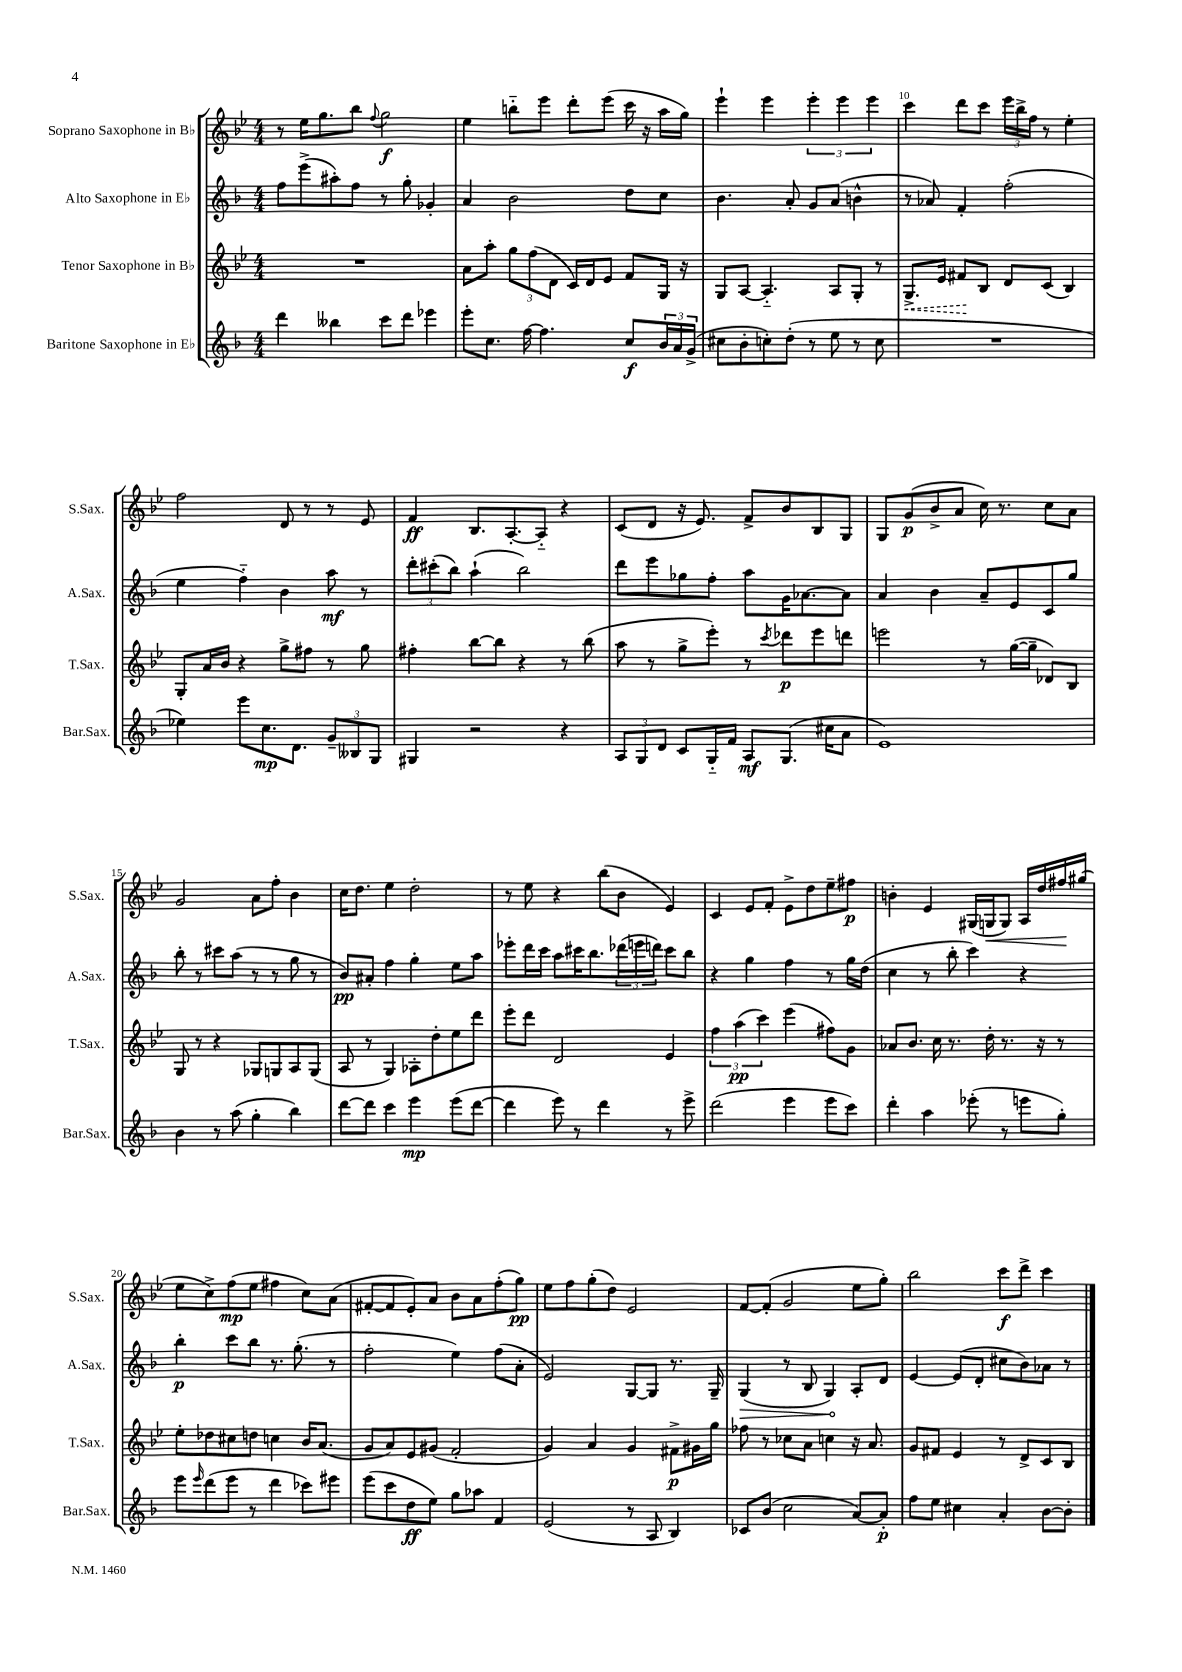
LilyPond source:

<<
\new StaffGroup <<
\new Staff = "s0" \with { instrumentName = "Soprano Saxophone in Bb" shortInstrumentName = "S.Sax." } {
    \clef treble \key bes \major \numericTimeSignature \time 4/4
    r8 ees''16 g''8. bes''8 \appoggiatura { f''8 } g''2\f |
    ees''4 b''8-_ ees'''8 d'''8-. ees'''8( c'''16 r16 a''16 g''16) |
    ees'''4-! ees'''4 \tuplet 3/2 { ees'''4-. ees'''4 ees'''4 } |
    c'''4 d'''8 c'''8 \tuplet 3/2 { ees'''16 bes''16-> f''16 } r8 ees''4-. |
    f''2 d'8 r8 r8 ees'8 |
    f'4\ff bes8. a8.~-. a8-_ r4 |
    c'8( d'8 r16 ees'8.) f'8-> bes'8 bes8 g8 |
    g8 g'8\p( bes'8-> a'8 c''16) r8. c''8 a'8 |
    g'2 a'8 f''8-. bes'4 |
    c''16 d''8. ees''4 d''2-. |
    r8 ees''8 r4 bes''8( bes'8 ees'4) |
    c'4 ees'8 f'8-. ees'8-> d''8 ees''8-- fis''8\p |
    b'4-. ees'4 gis16( g16\< g8) a16 d''16 fis''16\! gis''16( |
    ees''8 c''8->) f''8\mp( ees''8 fis''4 c''8) a'8( |
    fis'8~-. fis'8 ees'8-.) a'8 bes'8 a'8 f''8-.( g''8\pp) |
    ees''8 f''8 g''8-.( d''8) ees'2 |
    f'8~ f'8-.( g'2 ees''8 g''8-.) |
    bes''2 c'''8\f d'''8-> c'''4 \bar "|." |
}
\new Staff = "s1" \with { instrumentName = "Alto Saxophone in Eb" shortInstrumentName = "A.Sax." } {
    \clef treble \key f \major \numericTimeSignature \time 4/4
    f''8 e'''8->( ais''8-.) f''8 r8 g''8-. ges'4-. |
    a'4 bes'2 d''8 c''8 |
    bes'4. a'8-. g'8 a'8( b'4-^ |
    r8 aes'8) f'4-. f''2-.( |
    e''4 f''4-_) bes'4 a''8\mf r8 |
    \tuplet 3/2 { d'''8-. cis'''8-.( bes''8) } a''4-!( bes''2) |
    d'''8 e'''8 ges''8 f''8-. a''8 g'16 aes'8.~ aes'8 |
    a'4 bes'4 a'8-- e'8 c'8 g''8 |
    bes''8-. r8 cis'''8 a''8( r8 r8 g''8 r8 |
    bes'8\pp) ais'8-. f''4 g''4-. e''8 a''8 |
    ees'''8-. d'''16 c'''16 a''8 cis'''16 bes''8. \tuplet 3/2 { des'''16( e'''16 d'''16) } cis'''8 bes''8 |
    r4 g''4 f''4 r8 g''16 d''16( |
    c''4 r8 bes''8-. c'''4) r4 |
    bes''4-.\p c'''8 bes''8 r8. g''8.-.( r8 |
    f''2-. e''4) f''8( a'8-. |
    e'2) g8~ g8 r8. g16-- |
    \once \override Hairpin.circled-tip = ##t g4\>( r8 bes8 g4\!) a8-. d'8 |
    e'4~ e'8( d'8-. cis''8 bes'8) aes'8 r8 \bar "|." |
}
\new Staff = "s2" \with { instrumentName = "Tenor Saxophone in Bb" shortInstrumentName = "T.Sax." } {
    \clef treble \key bes \major \numericTimeSignature \time 4/4
    R1 |
    a'8 a''8-. \tuplet 3/2 { g''8 f''8( d'8 } c'16) d'16 ees'8 f'8 g16 r16 |
    g8 a8~ a4.-_ a8 g8-. r8 |
    \once \override Hairpin.style = #'dashed-line g8.->\< ees'16 fis'8\! bes8 d'8 c'8( bes4) |
    g8-. a'16 bes'16 r4 g''8-> fis''8 r8 g''8 |
    fis''4-. bes''8~ bes''8 r4 r8 bes''8( |
    a''8 r8 g''8-> ees'''8-.) r8 \acciaccatura { c'''8 } des'''8\p ees'''8 d'''8 |
    e'''2 r8 g''16~( g''16-- des'8) bes8 |
    g8 r8 r4 ges8 g8 a8 g8( |
    a8 r8 g4) aes8-. d''8-. ees''8 d'''8 |
    ees'''8-. d'''8 d'2 ees'4 |
    \tuplet 3/2 { f''4 a''4\pp( c'''4) } ees'''4( fis''8) g'8 |
    aes'8 bes'8. c''16 r8. d''16-. r8. r16 r8 |
    ees''8-. des''8 cis''8 d''8 c''4 bes'16 a'8.( |
    g'8 a'8) ees'8 gis'8( f'2-. |
    g'4) a'4 g'4 fis'8->\p gis'16 g''16 |
    fes''8 r8 ces''8 a'8 c''4 r16 a'8. |
    g'8 fis'8 ees'4 r8 d'8-> c'8 bes8 \bar "|." |
}
\new Staff = "s3" \with { instrumentName = "Baritone Saxophone in Eb" shortInstrumentName = "Bar.Sax." } {
    \clef treble \key f \major \numericTimeSignature \time 4/4
    d'''4 beses''4 c'''8 d'''8 ees'''4 |
    e'''8-. c''8. f''16~ f''4. c''8\f \tuplet 3/2 { bes'16 a'16 g'16->( } |
    cis''8 bes'8-. c''8-.) d''8-.( r8 e''8 r8 c''8 |
    R1 |
    ees''4) e'''8 c''8.\mp d'8. \tuplet 3/2 { g'8-- beses8 g8 } |
    gis4 r2 r4 |
    \tuplet 3/2 { a8 g8 d'8 } c'8 g16-_ f'16 a8\mf g8.( cis''16 a'8 |
    e'1) |
    bes'4 r8 a''8( g''4-. bes''4) |
    d'''8~ d'''8 c'''4 e'''4\mp e'''8( d'''8~ |
    d'''4 e'''8) r8 d'''4 r8 e'''8-> |
    d'''2( e'''4 e'''8 c'''8) |
    d'''4-. a''4 ees'''8-.( r8 e'''8 g''8-.) |
    e'''8 \grace { e'''16 } d'''8( e'''8 r8 d'''4 ces'''8) eis'''8 |
    e'''8( c'''8 d''8\ff e''8) g''8 aes''8 f'4 |
    e'2( r8 a8 bes4) |
    ces'8 bes'8( c''2 a'8~) a'8-.\p |
    f''8 e''8 cis''4 a'4-. bes'8~ bes'8-. \bar "|." |
}
>>
>>
\layout { \context { \Score currentBarNumber = #7 \override BarNumber.break-visibility = ##(#f #t #t) barNumberVisibility = #(every-nth-bar-number-visible 5) } }
